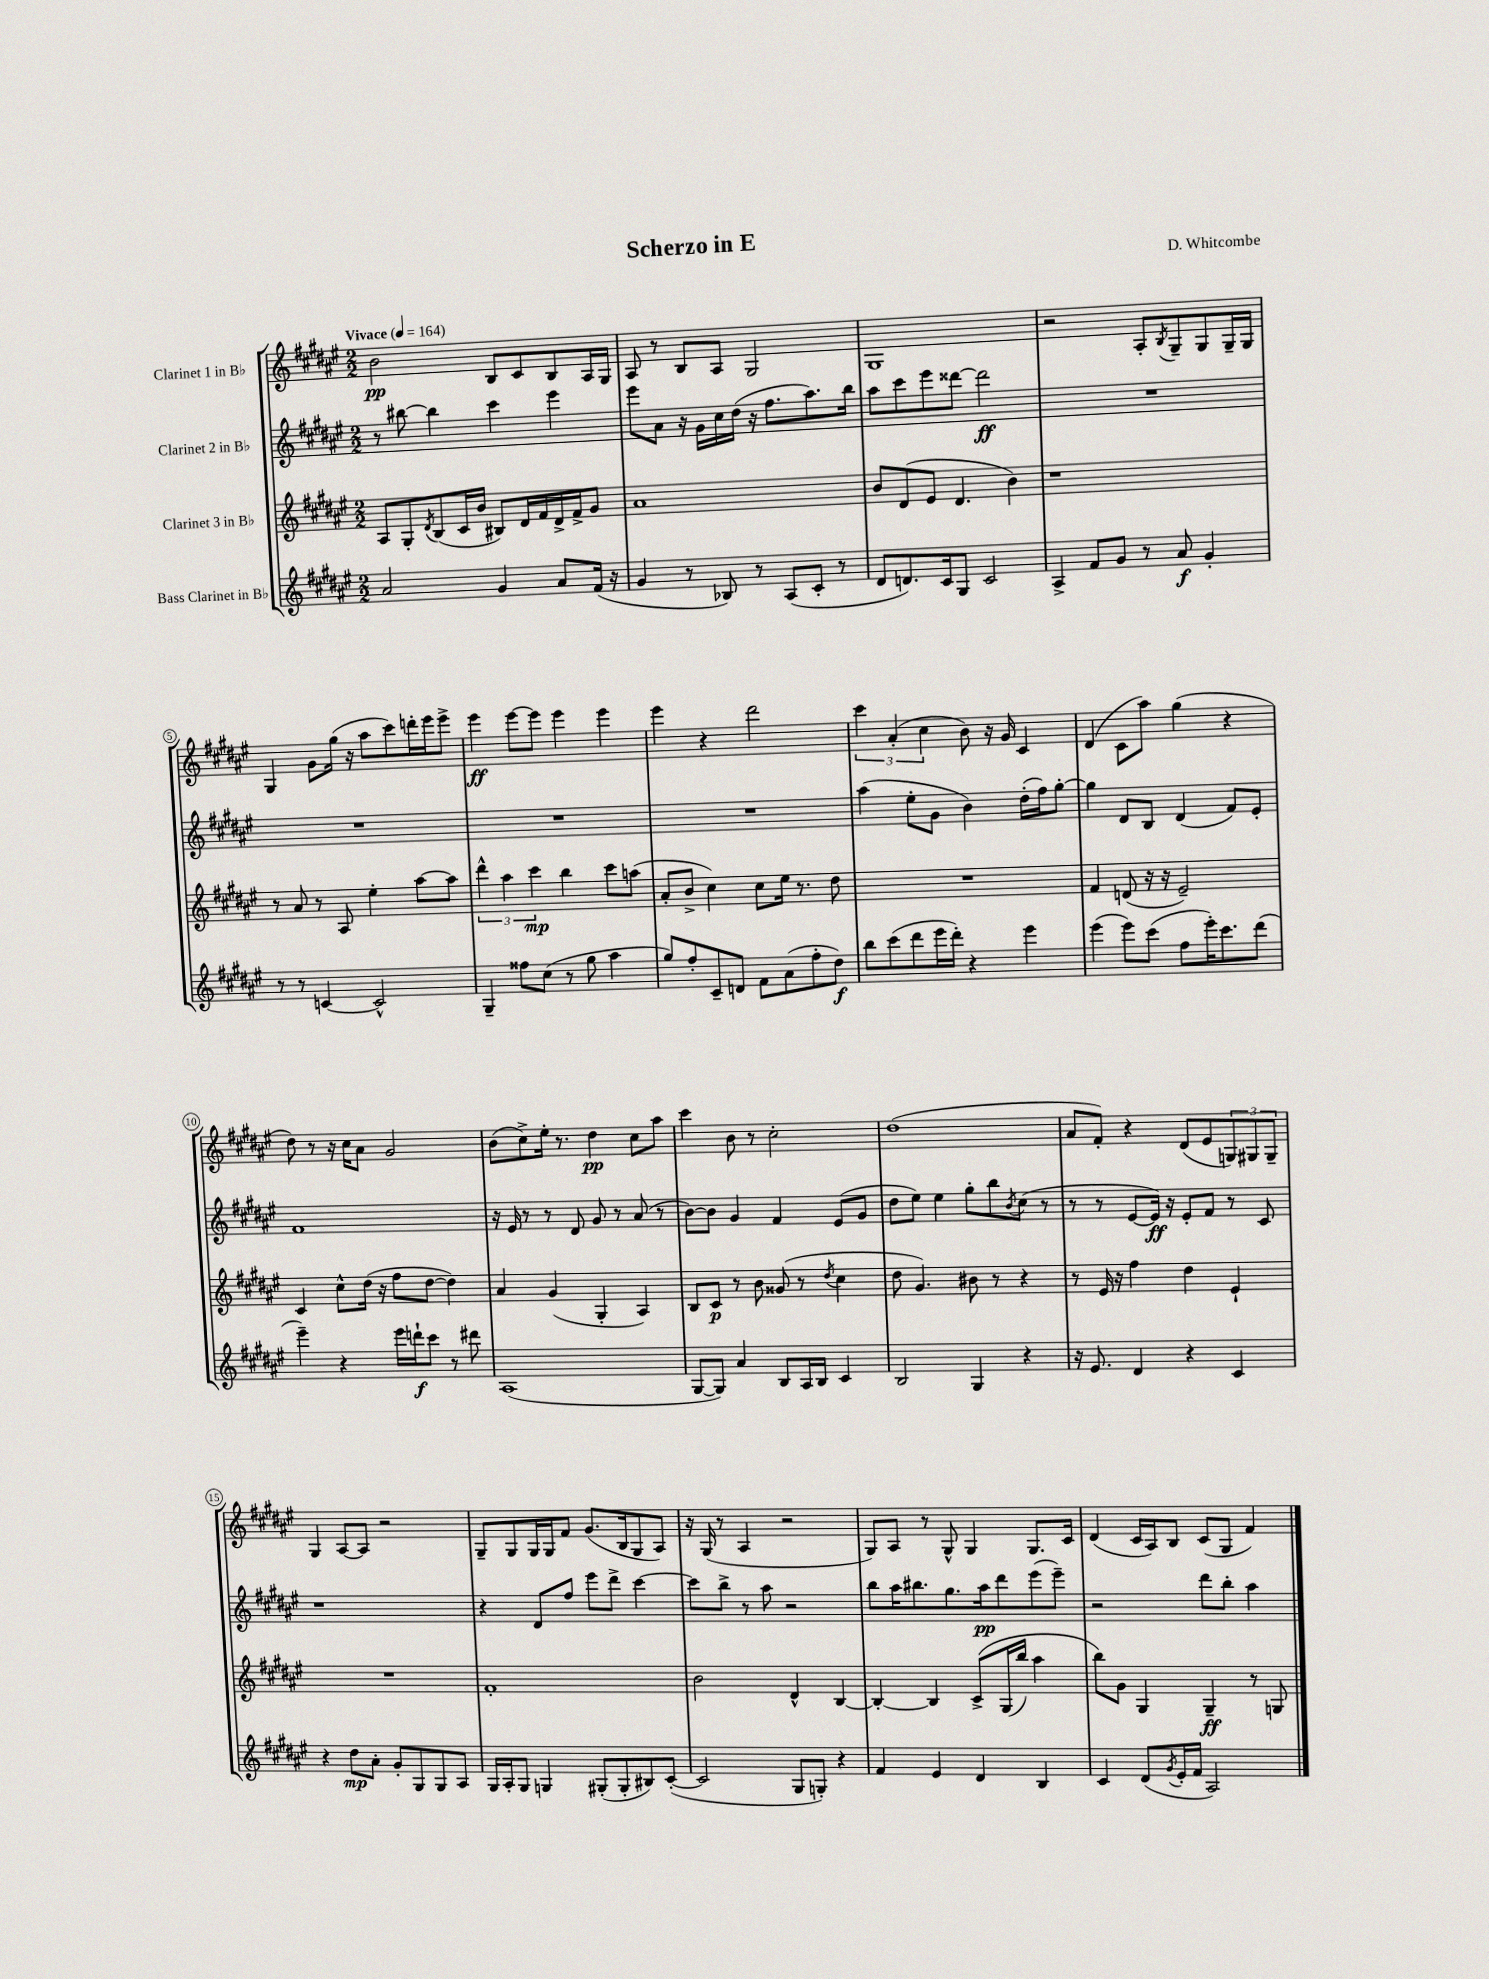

**kern	**kern	**kern	**kern
*staff4	*staff3	*staff2	*staff1
*clefG2	*clefG2	*clefG2	*clefG2
*k[f#c#g#d#a#e#]	*k[f#c#g#d#a#e#]	*k[f#c#g#d#a#e#]	*k[f#c#g#d#a#e#]
*M2/2	*M2/2	*M2/2	*M2/2
*MM164	*MM164	*MM164	*MM164
2a#	8A#	8r	2b
.	8G#'	[8bb#	.
.	8qd#	.	.
.	(8B	4bb#]	.
.	16c#	.	.
.	16b	.	.
4g#	8B#)	4ccc#	8B
.	16d#	.	8c#
.	16f#	.	.
8a#	16d#^	4eee#	8B
.	16f#^	.	.
(16f#	8g#	.	16A#
16r	.	.	16G#
=	=	=	=
4g#	1a#	8eee#	8A#
.	.	8a#	8r
8r	.	16r	8B
.	.	16g#	.
8B-)	.	16cc#	8A#
.	.	(16dd#	.
8r	.	16r	2G#
.	.	8.ff#	.
(8A#	.	.	.
8c#'	.	8.aa#)	.
8r	.	.	.
.	.	16bb	.
=	=	=	=
8d#	8b	8aa#	1G#
8.d)	(8d#	8ccc#	.
.	8e#	8eee#	.
16c#	.	.	.
8G#	4.d#	[8ddd##	.
2c#	.	2ddd##]	.
.	4b)	.	.
=	=	=	=
4A#^	1r	1r	2r
8f#	.	.	.
8g#	.	.	.
8r	.	.	8A#'
.	.	.	8qB
8a#	.	.	8G#~
4g#'	.	.	8G#
.	.	.	16G#~
.	.	.	16G#
=	=	=	=
8r	8r	1r	4G#
8r	8a#	.	.
[4c	8r	.	8g#
.	8A#	.	(16gg#
.	.	.	16r
2c^^]	4ee#'	.	8aa#
.	.	.	8ccc#)
.	[8aa#	.	16ddd'
.	.	.	16eee#
.	8aa#]	.	8eee#^
=	=	=	=
4G#~	6ddd#^^	1r	4eee#
.	6aa#	.	.
8ff##	.	.	[8eee#
.	6ccc#	.	.
(8cc#	.	.	8eee#]
8r	4bb	.	4eee#
8gg#	.	.	.
4aa#	8ccc#	.	4eee#
.	(8aa	.	.
=	=	=	=
8gg#)	8a#'	1r	4eee#
8ff#'	8b^	.	.
8c#~	4cc#)	.	4r
8d	.	.	.
8f#	8cc#	.	2ddd#
(8a#	16ee#	.	.
.	8.r	.	.
8ff#'	.	.	.
8dd#)	8dd#	.	.
=	=	=	=
8bb	1r	(4aa#	6ccc#
(8ccc#	.	.	.
.	.	.	(6a#'
8ddd#	.	8ee#'	.
.	.	.	6cc#
16eee#	.	8g#	.
16ddd#')	.	.	.
4r	.	4b)	8b)
.	.	.	16r
.	.	.	16g#
4eee#	.	(16dd#'	4c#
.	.	16ff#)	.
.	.	[8gg#'	.
=	=	=	=
(4eee#	4f#	4gg#]	(4d#
8eee#)	(8d	8d#	8c#
(8ccc#	16r	8B	8aa#)
.	16r	.	.
8ff#	2e#~)	(4d#	(4gg#
16eee#')	.	.	.
8.ccc#	.	.	.
.	.	8f#)	4r
(8ddd#	.	8e#'	.
=	=	=	=
4eee#~)	4c#	1f#	8dd#)
.	.	.	8r
4r	8cc#^^	.	16r
.	.	.	16cc#
.	(16dd#	.	8a#
.	16r	.	.
16eee#	8ff#	.	2g#
16ddd`	.	.	.
8ccc#	[8dd#	.	.
8r	4dd#])	.	.
8ddd#	.	.	.
=	=	=	=
(1A#	4a#	16r	(8b
.	.	16e#	.
.	.	8r	8cc#^)
.	(4g#	8r	16ee#'
.	.	.	8.r
.	.	8d#	.
.	4G#'	8g#	4dd#
.	.	8r	.
.	4A#)	(8a#	8cc#
.	.	8r	8aa#
=	=	=	=
[8G#	8B	[8b)	4ccc#
8G#])	8c#	8b]	.
4a#	8r	4g#	8b
.	8b	.	8r
8B	(8g##	4f#	2cc#'
16A#	8r	.	.
16B	.	.	.
.	8qdd#	.	.
4c#	4cc#	(8e#	.
.	.	8g#	.
=	=	=	=
2B	8dd#	8dd#	(1dd#
.	4.g#)	8ee#)	.
.	.	4ee#	.
4G#	8b#	8gg#'	.
.	8r	8bb	.
.	.	8qb	.
4r	4r	(8cc#	.
.	.	8r	.
=	=	=	=
16r	8r	8r	8a#
8.e#	.	.	.
.	16e#	8r	8f#')
.	16r	.	.
4d#	4ff#	[8e#	4r
.	.	16e#])	.
.	.	16r	.
4r	4dd#	8e#'	(8d#
.	.	8f#	8e#
4c#	4e#`	8r	12G)
.	.	.	12G#
.	.	8c#	.
.	.	.	12G#~
=	=	=	=
4r	1r	1r	4G#
8dd#	.	.	[8A#
8a#'	.	.	8A#]
8g#'	.	.	2r
8G#	.	.	.
8G#	.	.	.
8A#	.	.	.
=	=	=	=
16G#	1f#'	4r	8G#~
16A#'	.	.	.
8G#	.	.	8G#
4G	.	8d#	16G#
.	.	.	16G#
.	.	8ff#	8f#
(8G#'	.	8eee#	(8.g#
8G#'	.	8ddd#^	.
.	.	.	16B
8B#)	.	[4ccc#	8G#
([8c#'	.	.	8A#)
=	=	=	=
2c#]	2b	8ccc#]	16r
.	.	.	(16G#
.	.	8bb^	8r
.	.	8r	4A#
.	.	8aa#	.
8G#	4d#^^	2r	2r
8G')	.	.	.
4r	[4B	.	.
=	=	=	=
4f#	4B'_	8bb	8G#)
.	.	16aa#	8A#
.	.	8.bb#	.
4e#	4B]	.	8r
.	.	8.gg#	8G#^^
4d#	&(8c#^	.	4G#
.	.	16aa#	.
.	(16G#	8ddd#	.
.	16bb)	.	.
4B	4aa#	(8eee#	8.G#
.	.	8eee#~)	.
.	.	.	16c#
=	=	=	=
4c#	8bb&)	2r	(4d#
.	8g#	.	.
(8d#	4G#	.	16c#
.	.	.	16A#)
8qg#	.	.	.
16e#'	.	.	8B
16f#	.	.	.
2A#)	4G#~	8ddd#	(8c#
.	.	8bb'	8G#
.	8r	4aa#	4f#)
.	8G	.	.
==	==	==	==
*-	*-	*-	*-
